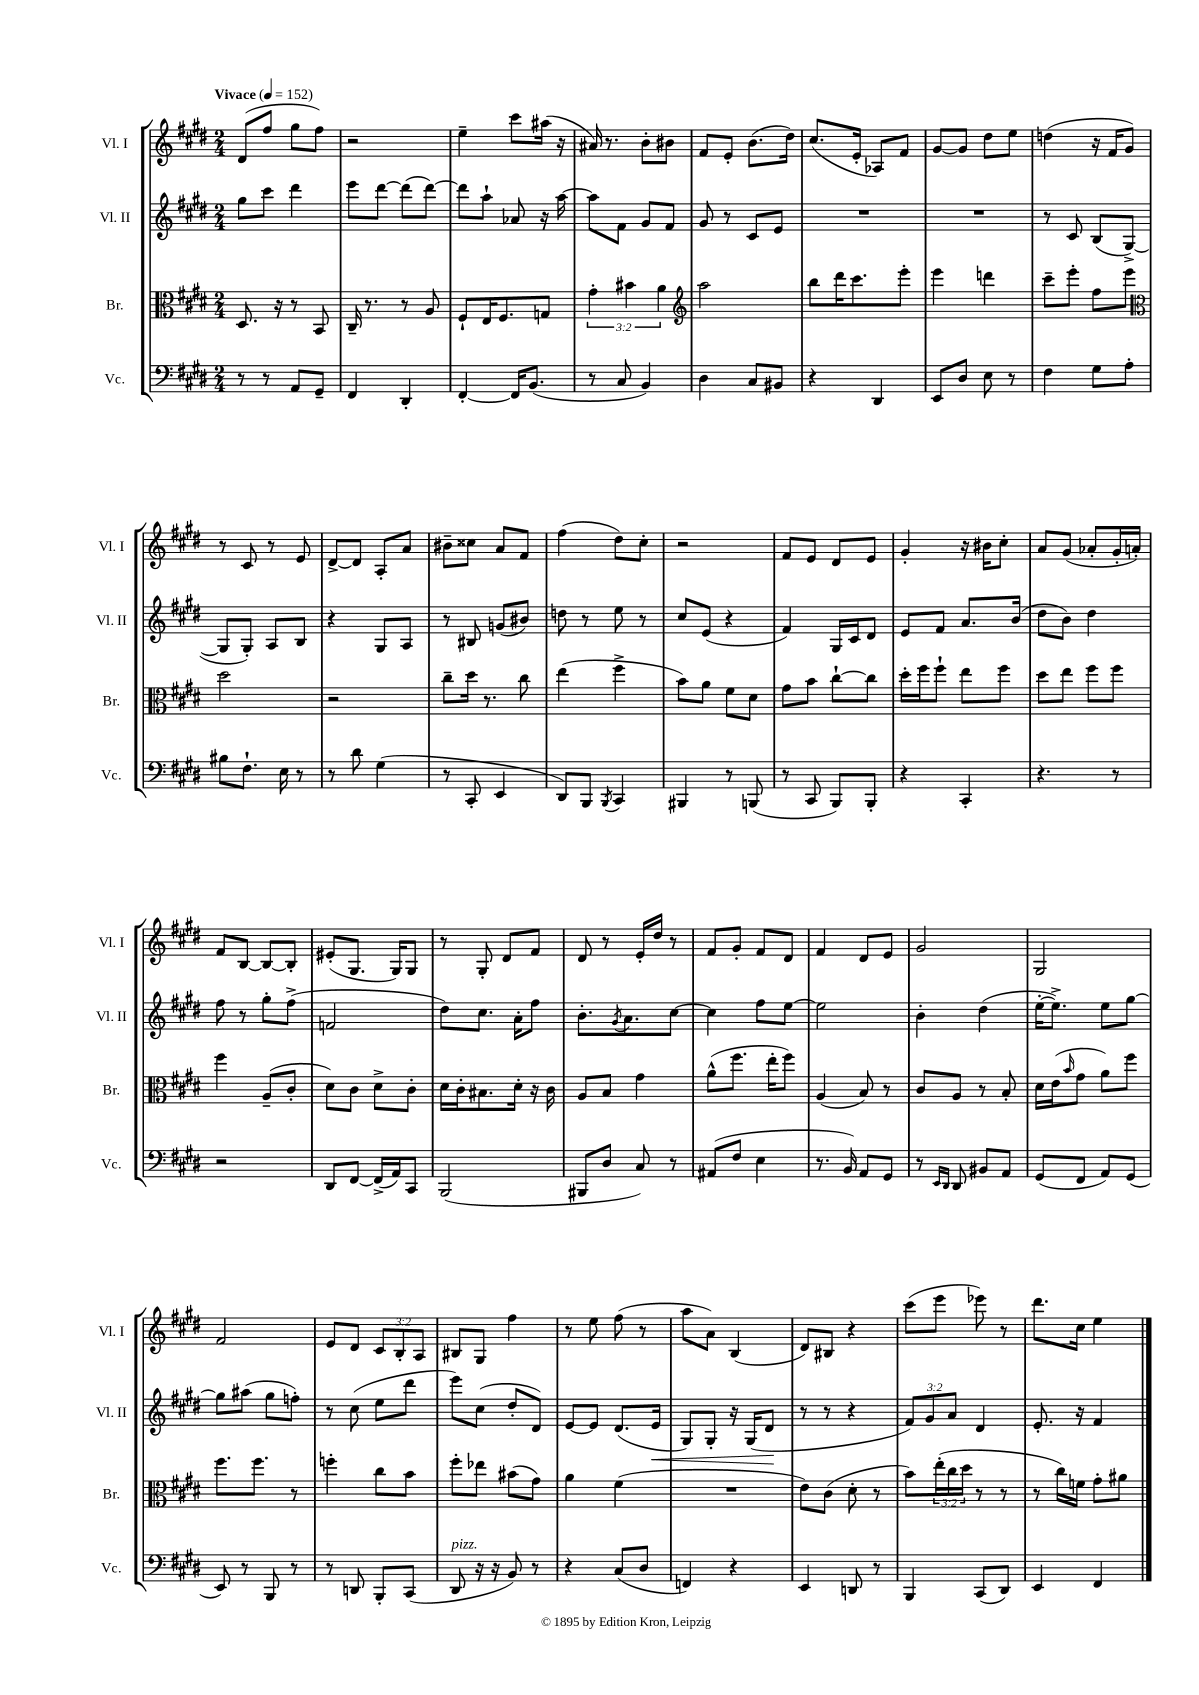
<<
\new StaffGroup <<
\new Staff = "s0" \with { instrumentName = "Vl. I" shortInstrumentName = "Vl. I" } {
    \clef treble \key e \major \numericTimeSignature \time 2/4 \override Staff.TupletNumber.text = #tuplet-number::calc-fraction-text \tempo "Vivace" 4 = 152
    dis'8( fis''8 gis''8 fis''8) |
    r2 |
    e''4-- cis'''8 ais''16( r16 |
    ais'16) r8. b'8-. bis'8 |
    fis'8 e'8-. b'8.( dis''16) |
    cis''8.( e'16-. aes8) fis'8 |
    gis'8~ gis'8 dis''8 e''8 |
    d''4( r16 fis'16 gis'8) |
    r8 cis'8 r8 e'8 |
    dis'8~-> dis'8 a8-. a'8 |
    bis'8-- cisis''8 a'8 fis'8 |
    fis''4( dis''8) cis''8-. |
    r2 |
    fis'8 e'8 dis'8 e'8 |
    gis'4-. r16 bis'16 cis''8-. |
    a'8 gis'8( aes'8-. gis'16-. a'16-.) |
    fis'8 b8~ b8~ b8-. |
    eis'8-.( gis8. gis16) gis8 |
    r8 gis8-. dis'8 fis'8 |
    dis'8 r8 e'16-. dis''16 r8 |
    fis'8 gis'8-. fis'8 dis'8 |
    fis'4 dis'8 e'8 |
    gis'2 |
    gis2 |
    fis'2 |
    e'8 dis'8 \tuplet 3/2 { cis'8 b8-. a8 } |
    bis8 gis8 fis''4 |
    r8 e''8 fis''8( r8 |
    a''8 a'8) b4( |
    dis'8) bis8 r4 |
    cis'''8( e'''8 ees'''8) r8 |
    dis'''8. cis''16 e''4 \bar "|." |
}
\new Staff = "s1" \with { instrumentName = "Vl. II" shortInstrumentName = "Vl. II" } {
    \clef treble \key e \major \numericTimeSignature \time 2/4 \override Staff.TupletNumber.text = #tuplet-number::calc-fraction-text
    gis''8 cis'''8 dis'''4 |
    e'''8 dis'''8~ dis'''8( dis'''8~) |
    dis'''8 a''8-! aes'8 r16 a''16~ |
    a''8 fis'8 gis'8 fis'8 |
    gis'8 r8 cis'8 e'8 |
    R2 |
    R2 |
    r8 cis'8 b8( gis8~-> |
    gis8 gis8-.) a8 b8 |
    r4 gis8 a8 |
    r8 bis8 g'8( bis'8) |
    d''8 r8 e''8 r8 |
    cis''8 e'8( r4 |
    fis'4) gis16 cis'16 dis'8 |
    e'8 fis'8 a'8. b'16( |
    dis''8 b'8) dis''4 |
    fis''8 r8 gis''8-. fis''8->( |
    f'2 |
    dis''8) cis''8. a'16-. fis''8 |
    b'8.-. \acciaccatura { gis'8 } a'8. cis''8~ |
    cis''4 fis''8 e''8~ |
    e''2 |
    b'4-. dis''4( |
    e''16~-. e''8.->) e''8 gis''8~ |
    gis''8 ais''8( gis''8 f''8-.) |
    r8 cis''8( e''8 dis'''8 |
    e'''8) cis''8( dis''8-. dis'8) |
    e'8~ e'8 dis'8.( e'16\< |
    gis8) gis8-. r16 gis16( dis'8\! |
    r8 r8 r4 |
    \tuplet 3/2 { fis'8) gis'8 a'8 } dis'4 |
    e'8.-. r16 fis'4 \bar "|." |
}
\new Staff = "s2" \with { instrumentName = "Br." shortInstrumentName = "Br." } {
    \clef alto \key e \major \numericTimeSignature \time 2/4 \override Staff.TupletNumber.text = #tuplet-number::calc-fraction-text
    dis8. r16 r8 b,8 |
    cis16-- r8. r8 a8 |
    fis8-! e16 fis8. g8 |
    \tuplet 3/2 { gis'4-. bis'4 a'4 } |
    \clef treble a''2 |
    b''8 dis'''16 cis'''8. e'''8-. |
    e'''4 d'''4 |
    cis'''8-- e'''8-. fis''8 e'''8 |
    \clef alto dis''2 |
    r2 |
    cis''8-- dis''16 r8. cis''8 |
    e''4( fis''4-> |
    b'8) a'8 fis'8 dis'8 |
    gis'8 b'8 cis''8~-! cis''8 |
    dis''16-. fis''16 fis''8-! e''8 fis''8 |
    dis''8 e''8 fis''8 fis''8 |
    fis''4 a8--( cis'8-. |
    dis'8) cis'8 dis'8-> cis'8-. |
    dis'16 cis'16-. bis8. dis'16-. r16 cis'16 |
    a8 b8 gis'4 |
    a'8-^( fis''8. e''16-. fis''8) |
    a4( b8) r8 |
    cis'8 a8 r8 b8-. |
    dis'16 e'16( \grace { b'16 } gis'8 a'8) fis''8 |
    fis''8. fis''8. r8 |
    f''4-. cis''8 b'8 |
    fis''8-. ees''8 bis'8( gis'8) |
    a'4 fis'4( |
    R2 |
    e'8) cis'8( dis'8-. r8 |
    b'8) \tuplet 3/2 { e''16-.( cis''16 dis''16 } r8 r8 |
    r8 cis''16) f'16 gis'8-. ais'8 \bar "|." |
}
\new Staff = "s3" \with { instrumentName = "Vc." shortInstrumentName = "Vc." } {
    \clef bass \key e \major \numericTimeSignature \time 2/4
    r8 r8 a,8 gis,8-- |
    fis,4 dis,4-. |
    fis,4~-. fis,16 b,8.( |
    r8 cis8 b,4) |
    dis4 cis8 bis,8 |
    r4 dis,4 |
    e,8 dis8 e8 r8 |
    fis4 gis8 a8-. |
    bis8 fis8.-! e16 r8 |
    r8 dis'8 gis4( |
    r8 cis,8-. e,4 |
    dis,8) b,,8 \acciaccatura { b,,8 } cis,4 |
    bis,,4 r8 b,,8( |
    r8 cis,8 b,,8) b,,8-. |
    r4 cis,4-. |
    r4. r8 |
    r2 |
    dis,8 fis,8~ fis,16->( a,16) cis,8 |
    b,,2( |
    bis,,8 dis8 cis8) r8 |
    ais,8( fis8 e4 |
    r8. b,16) a,8 gis,8 |
    r8 \grace { e,16 dis,16 } dis,8 bis,8 a,8 |
    gis,8( fis,8 a,8) gis,8( |
    e,8) r8 b,,8 r8 |
    r8 d,8 b,,8-. cis,8( |
    dis,8^\markup { \italic "pizz." } r16 r16 b,8) r8 |
    r4 cis8( dis8 |
    f,4) r4 |
    e,4 d,8 r8 |
    b,,4 cis,8( dis,8) |
    e,4 fis,4 \bar "|." |
}
>>
>>
\layout { \context { \Score \remove "Bar_number_engraver" } }
